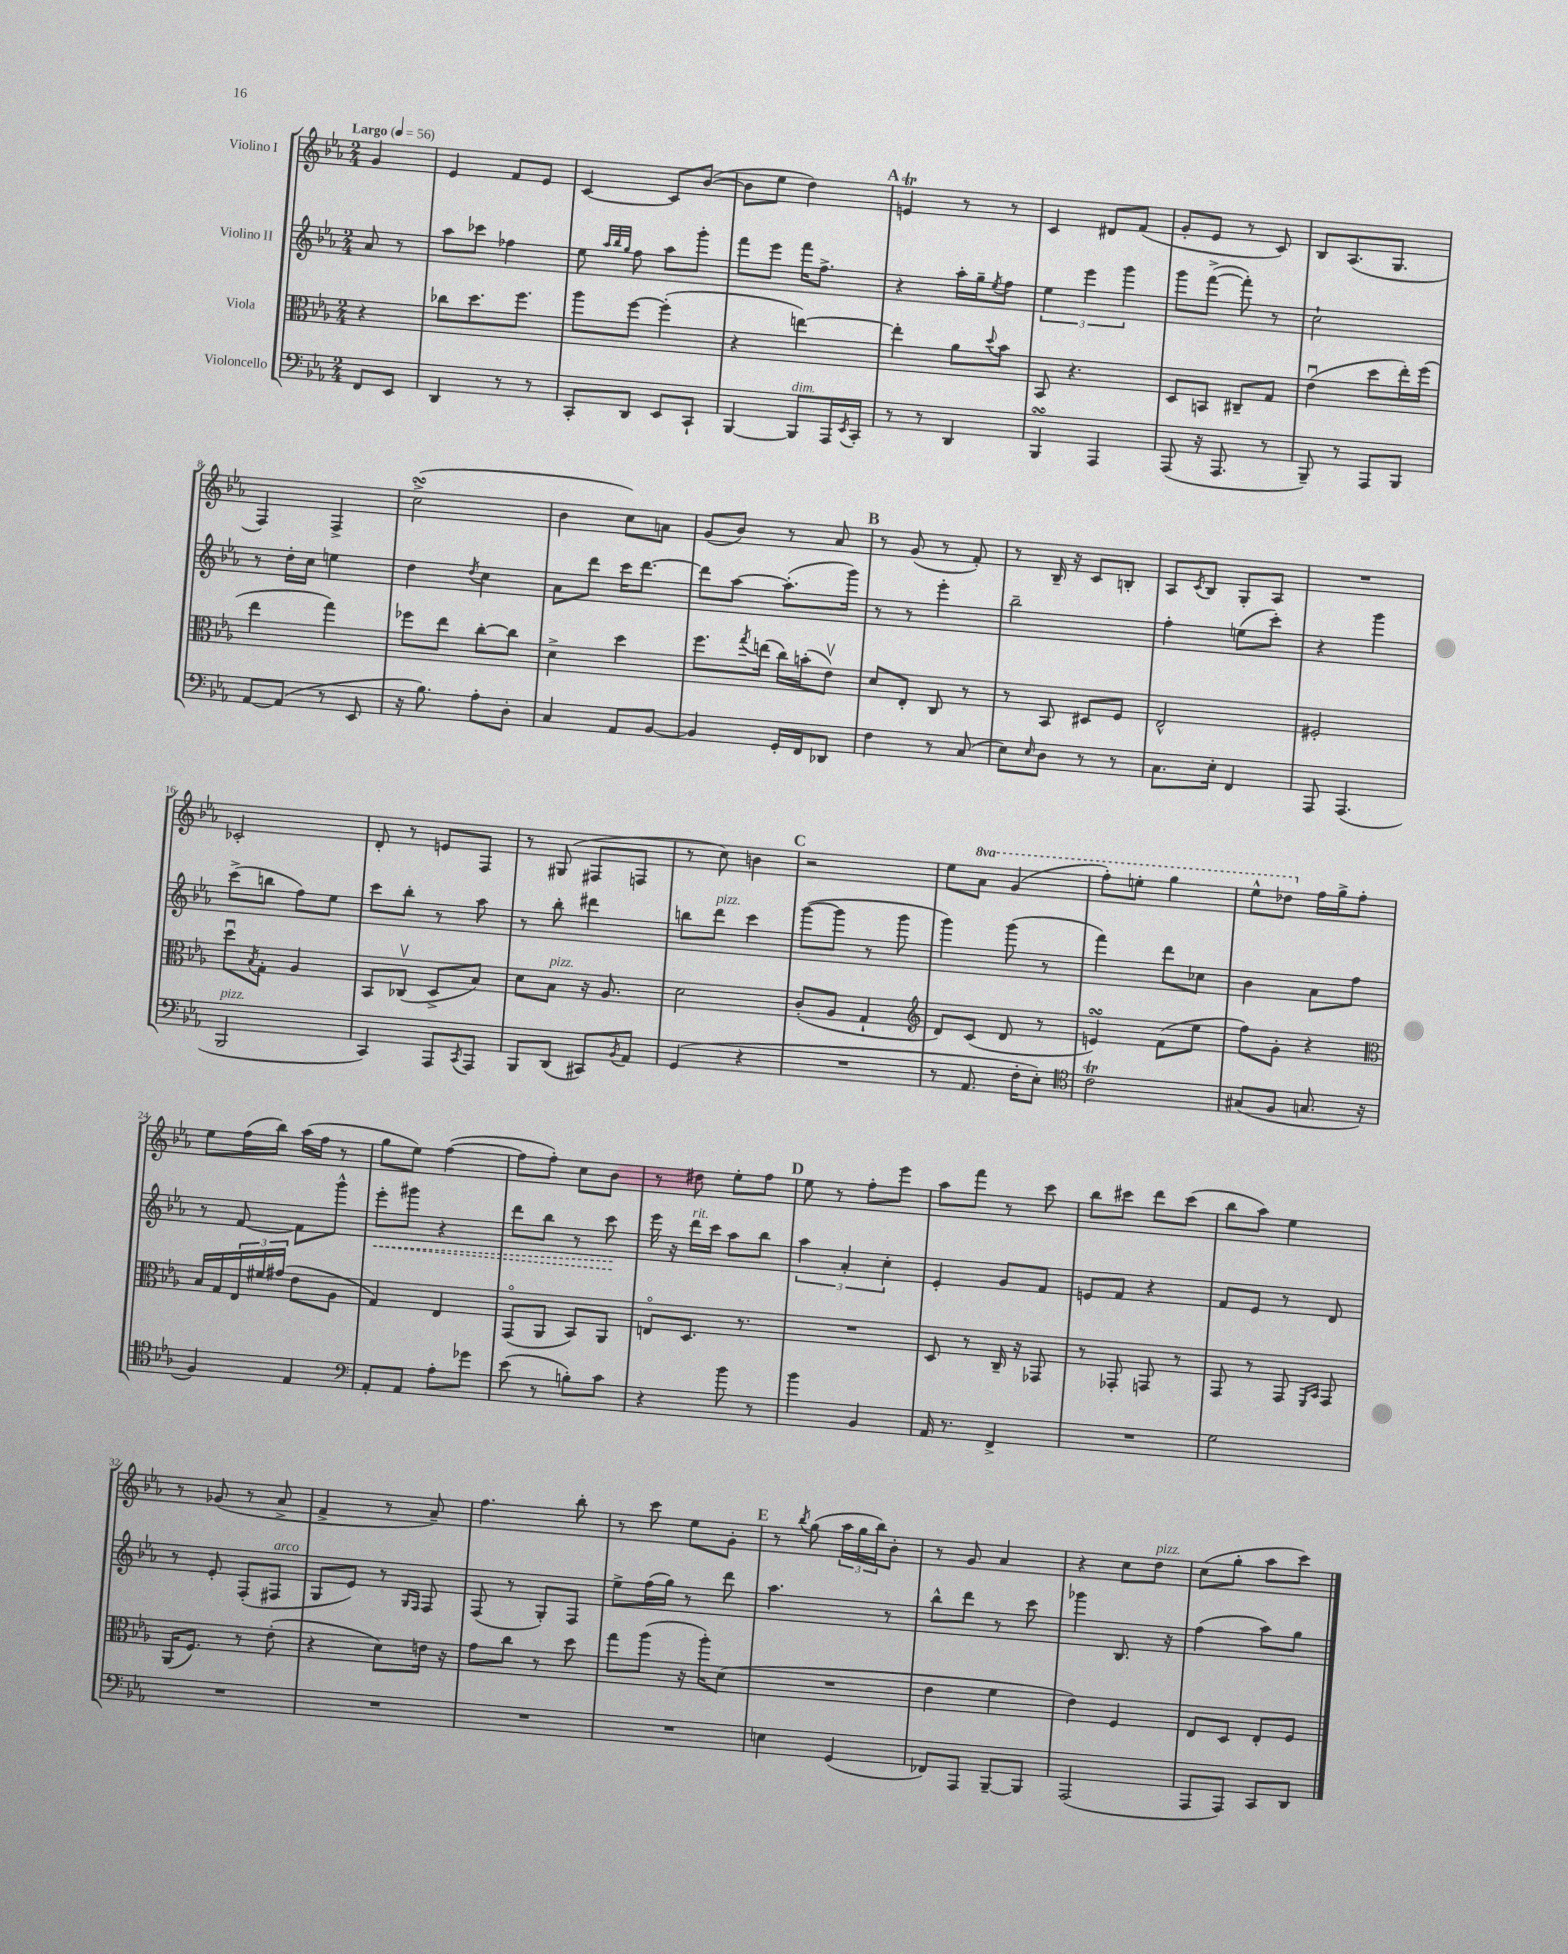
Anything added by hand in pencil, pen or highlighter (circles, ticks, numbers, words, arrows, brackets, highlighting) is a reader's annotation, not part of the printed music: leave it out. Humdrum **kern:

**kern	**kern	**kern	**kern
*staff4	*staff3	*staff2	*staff1
*clefF4	*clefC3	*clefG2	*clefG2
*k[b-e-a-]	*k[b-e-a-]	*k[b-e-a-]	*k[b-e-a-]
*M2/4	*M2/4	*M2/4	*M2/4
*MM56	*MM56	*MM56	*MM56
8FF/L	4r	8a-/	4g/
8EE-/J	.	8r	.
=	=	=	=
4DD/	8cc-\L	8aa-\L	4e-/
.	8.dd\	8ccc-\J	.
8r	.	4ff-\	8f/L
.	8.ff\J	.	.
8r	.	.	8e-/J
=	=	=	=
8CC'/L	8aa-\L	8ee-\	[4c/
.	.	32qqaa-/LLL	.
.	.	32qqbb-/	.
.	.	32qqgg/JJJ	.
8DD/J	[8ff\J	8ff\	.
8EE-/L	(4ff'\]	8aa-\L	8c/]L
8CC`/J	.	8ggg'\J	([8b-/J
=	=	=	=
[4BBB-/	4r	8fff\L	8b-\]L
.	.	8eee-\J	8ee-\J
8BBB-/]L	[4ee\)	16fff\LK	4dd\)
.	.	8.ff^\J	.
16AAA-/L	.	.	.
8qEE-/	.	.	.
16CC'/JJ	.	.	.
=	=	=	=
8r	4ee'\]	4r	4e/
8r	.	.	.
4DD/	8a-\L	16aa-'\LL	8r
.	.	16gg~\J	.
.	8qqdd/	8qee-/	.
.	8b-\J	8ff\J	8r
=	=	=	=
4BBB-/	8BB-/	6ee-\	4c/
.	4.r	.	.
.	.	6eee-\	.
4AAA-/	.	.	8d#/L
.	.	6ggg\	.
.	.	.	(8f/J
=	=	=	=
(8AAA-/	8D/L	8ggg\L	8g'/L
16r	8BB/J	([8fff^\J	8e-/J
8.AAA-/	.	.	.
.	8C#~/L	8fff'\])	8r
8r	8G/J	8r	8c/)
=	=	=	=
8BBB-~/)	(4e-u\	2cc`\	8B-/L
8r	.	.	(8.A-/
8AAA-/L	8dd\L	.	.
.	.	.	8.G/J
8BBB-/J	16ee-'\L)	.	.
.	(16ff\JJ	.	.
=	=	=	=
[8AA-/L	4ee-\	8r	4F/)
(8AA-/]J	.	16dd'\LL	.
.	.	16cc\JJ	.
8r	4gg\)	4ee\	4F^/
8EE-/	.	.	.
=	=	=	=
16r	8ff-\L	4dd\	(2cc^\
8.B-\)	.	.	.
.	8ee-\J	.	.
.	.	8qdd/	.
8A-'\L	[8cc'\L	4cc\	.
8D'\J	8cc\]J	.	.
=	=	=	=
4C/	4d^\	8a-\L	4b-\
.	.	8ddd\J	.
8AA-/L	4dd\	16ccc\LK	8cc\L)
.	.	[8.ddd\J	.
[8BB-/J	.	.	8a\J
=	=	=	=
4BB-/]	8.ff\L	8ddd\]L	(8g/L
.	.	[8aa-\J	8b-/J)
.	8qgg/	.	.
.	(16ee\Jk	.	.
16GG'/LL	16cc\LL)	(8.aa-'\]L	8r
16FF/J	(16b'\J	.	.
8DD-/J	8e-v\J)	.	8a-/
.	.	16ggg\Jk)	.
=	=	=	=
4F\	8d/L	8r	8r
.	8E-'/J	8r	(8g/
8r	8C/	4eee-'\	8r
(8C/	8r	.	8f'/)
=	=	=	=
8E-\L)	8r	2bb-~\	8r
16qqE-/	.	.	.
8D\J	8BB-/	.	16B-~/
.	.	.	16r
8r	8D#/L	.	8c/L
8r	8F/J	.	8B'/J
=	=	=	=
8.C\L	2E-^^/	4ff'\	8A-/L
.	.	.	8qc/
.	.	.	8B-/J
16E-'\Jk	.	.	.
4FF/	.	(8ee\L	8G'/L
.	.	8ccc'\J)	8A-/J
=	=	=	=
8AAA-/	2F#'/	4r	2r
(4.AAA-/	.	.	.
.	.	4ggg\	.
=	=	=	=
2BBB-/	8ddu\L	(8ccc^\L	2c-'/
.	8qB-/	.	.
.	8G'\J	8bb\J	.
.	4A-/	8ff\L)	.
.	.	8ee-\J	.
=	=	=	=
4CC/)	8BB-/L	8ccc\L	8d'/
.	(8C-v/J	8bb-'\J	8r
8AAA-/L	8D^/L	8r	8e/L
8qCC/	.	.	.
8AAA-/J	8B-/J)	8aa-\	8F/J
=	=	=	=
8BBB-/L	8d\L	8r	8r
(8DD/J	8B-\J	8bb-'\	(8G#/
8CC#/L)	16r	4ddd#\	8F#/L
.	8.A-/	.	.
8qBB-/	.	.	.
8AA-/J	.	.	8F/J
=	=	=	=
(4GG/	2d\	8bb\L	8r
.	.	8ddd\J	8cc\)
4r	.	4ccc\	4b\
=	=	=	=
2r	(8c'/L	([8ggg\L	2r
.	8A-/J	8ggg\]J	.
.	4G`/	8r	.
.	.	8ggg\	.
=	=	=	=
*	*clefG2	*	*
8r	8d/L)	4ggg\)	8ee-\L
8.AA-/	(8c/J	.	8aa-\J
.	8d/	(8ggg\	(4gg/
16F'\LK	.	.	.
8E-'\J)	8r	8r	.
=	=	=	=
*clefC4	*	*	*
2c\	4e/)	4fff\)	8fff'\L)
.	.	.	8eee'\J
.	(8f\L	8ddd\L	4ggg\
.	8ee-\J	8cc-\J	.
=	=	=	=
(8G#/L	8ff\L)	4b-\	8eee-^^\L
8F/J	8g'\J	.	8ddd-\J
8.G/	4r	8a-\L	16ff\LL
.	.	.	16gg^\J
.	.	8ff\J	8ff'\J
16r	.	.	.
=	=	=	=
*	*clefC3	*	*
4F/)	16B-/LL	8r	8ee-\L
.	16G/	.	.
.	24E-/	[8f/	(16ff\L
.	24f#/	.	.
.	.	.	16bb-\JJ)
.	(24g#/JJ	.	.
4E-/	8e-\L	8f\]L	(16aa-\LL
.	.	.	16ff\JJ
.	8A-\J	8ggg^^\J	8r
=	=	=	=
*clefF4	*	*	*
8AA-'/L	4G/)	8eee-'\L	8gg\L
8AA-/J	.	8ggg#\J	8ee-\J)
8A-'\L	4E-/	4r	([4ff\
8g-\J	.	.	.
=	=	=	=
(8e-\	(8GGo/L	8ddd\L	8ff\]L
8r	8AA-/J	8bb-\J	8ff'\J)
8B'\L)	8BB-/L)	8r	8cc\L
8c\J	8AA-/J	8ccc\	8b-\J
=	=	=	=
4r	8Eo/L	16eee-\	8r
.	.	16r	.
.	8.D/J	16ddd\LL	8dd#\
.	.	16ccc\JJ	.
8b-\	.	8aa-\L	8ee-'\L
.	8.r	.	.
8r	.	8bb-\J	8ff\J
=	=	=	=
4b-\	2r	6aa-\	8ee-\
.	.	.	8r
.	.	6a-'/	.
4BB-/	.	.	8ff'\L
.	.	6cc'\	.
.	.	.	8eee-\J
=	=	=	=
16AA-/	8D/	4e-'/	8aa-\L
8.r	.	.	.
.	8r	.	8fff\J
4FF^/	16C~/	8g/L	8r
.	16r	.	.
.	8GG-/	8f/J	8ccc\
=	=	=	=
2r	8r	8e/L	8bb-\L
.	8GG-'/	8f/J	8ccc#\J
.	8GG/	4r	8ddd\L
.	8r	.	(8ccc#\J
=	=	=	=
2G\	8GG/	8f/L	8bb-\L
.	8r	8e-/J	8aa-\J)
.	8GG/	8r	4ee-\
.	16qqFF/LL	.	.
.	16qqBB-/JJ	.	.
.	8GG/	8d/	.
=	=	=	=
2r	(16AA-/LK	8r	8r
.	8.F/J)	.	.
.	.	8e-'/	(8g-/
.	8r	(8F'/L	8r
.	(8e-'\	8F#/J	8a-^/
=	=	=	=
2r	4r	8G/L	4f^/
.	.	8e-/J)	.
.	8d\L)	8r	8r
.	.	16qqG/LL	.
.	.	16qqF/JJ	.
.	16e\Jk	8F/	8a-~/)
.	16r	.	.
=	=	=	=
2r	8g\L	(8F/	4.ff\
.	8cc\J	8r	.
.	8r	8G'/L)	.
.	8dd\	8F/J	8bb-'\
=	=	=	=
2r	8gg\L	8ee-^\L	8r
.	(8aa-\J	(16ff\L	8ccc\
.	.	16gg\JJ)	.
.	16r	8r	8ee-\L
.	16aa-'\LK)	.	.
.	(8d\J	8ddd\	8g'\J
=	=	=	=
4E\	2r	4.aa-\	8r
.	.	.	8qbb-/
.	.	.	(8gg\
(4GG/	.	.	24aa-\LL
.	.	.	24gg\
.	.	.	24bb-\J)
.	.	8r	8b-'\J
=	=	=	=
8FF-/L)	4e-\	8bb-^^\L	8r
8AAA-/J	.	8ddd\J	8g/
[8BBB-~/L	4f\	8r	4a-/
8BBB-/]J	.	8ccc\	.
=	=	=	=
(2AAA-/	4e-\)	4ggg-\	4r
.	4F/	8.B-/	8cc\L
.	.	.	8dd\J
.	.	16r	.
=	=	=	=
8AAA-/L	8E-/L	(4ff\	(8cc\L
8AAA-/J)	8D/J	.	8gg'\J
8CC/L	8E-'/L	8aa-\L)	8aa-\L
8DD/J	8F/J	8gg\J	8ccc\J)
==	==	==	==
*-	*-	*-	*-
